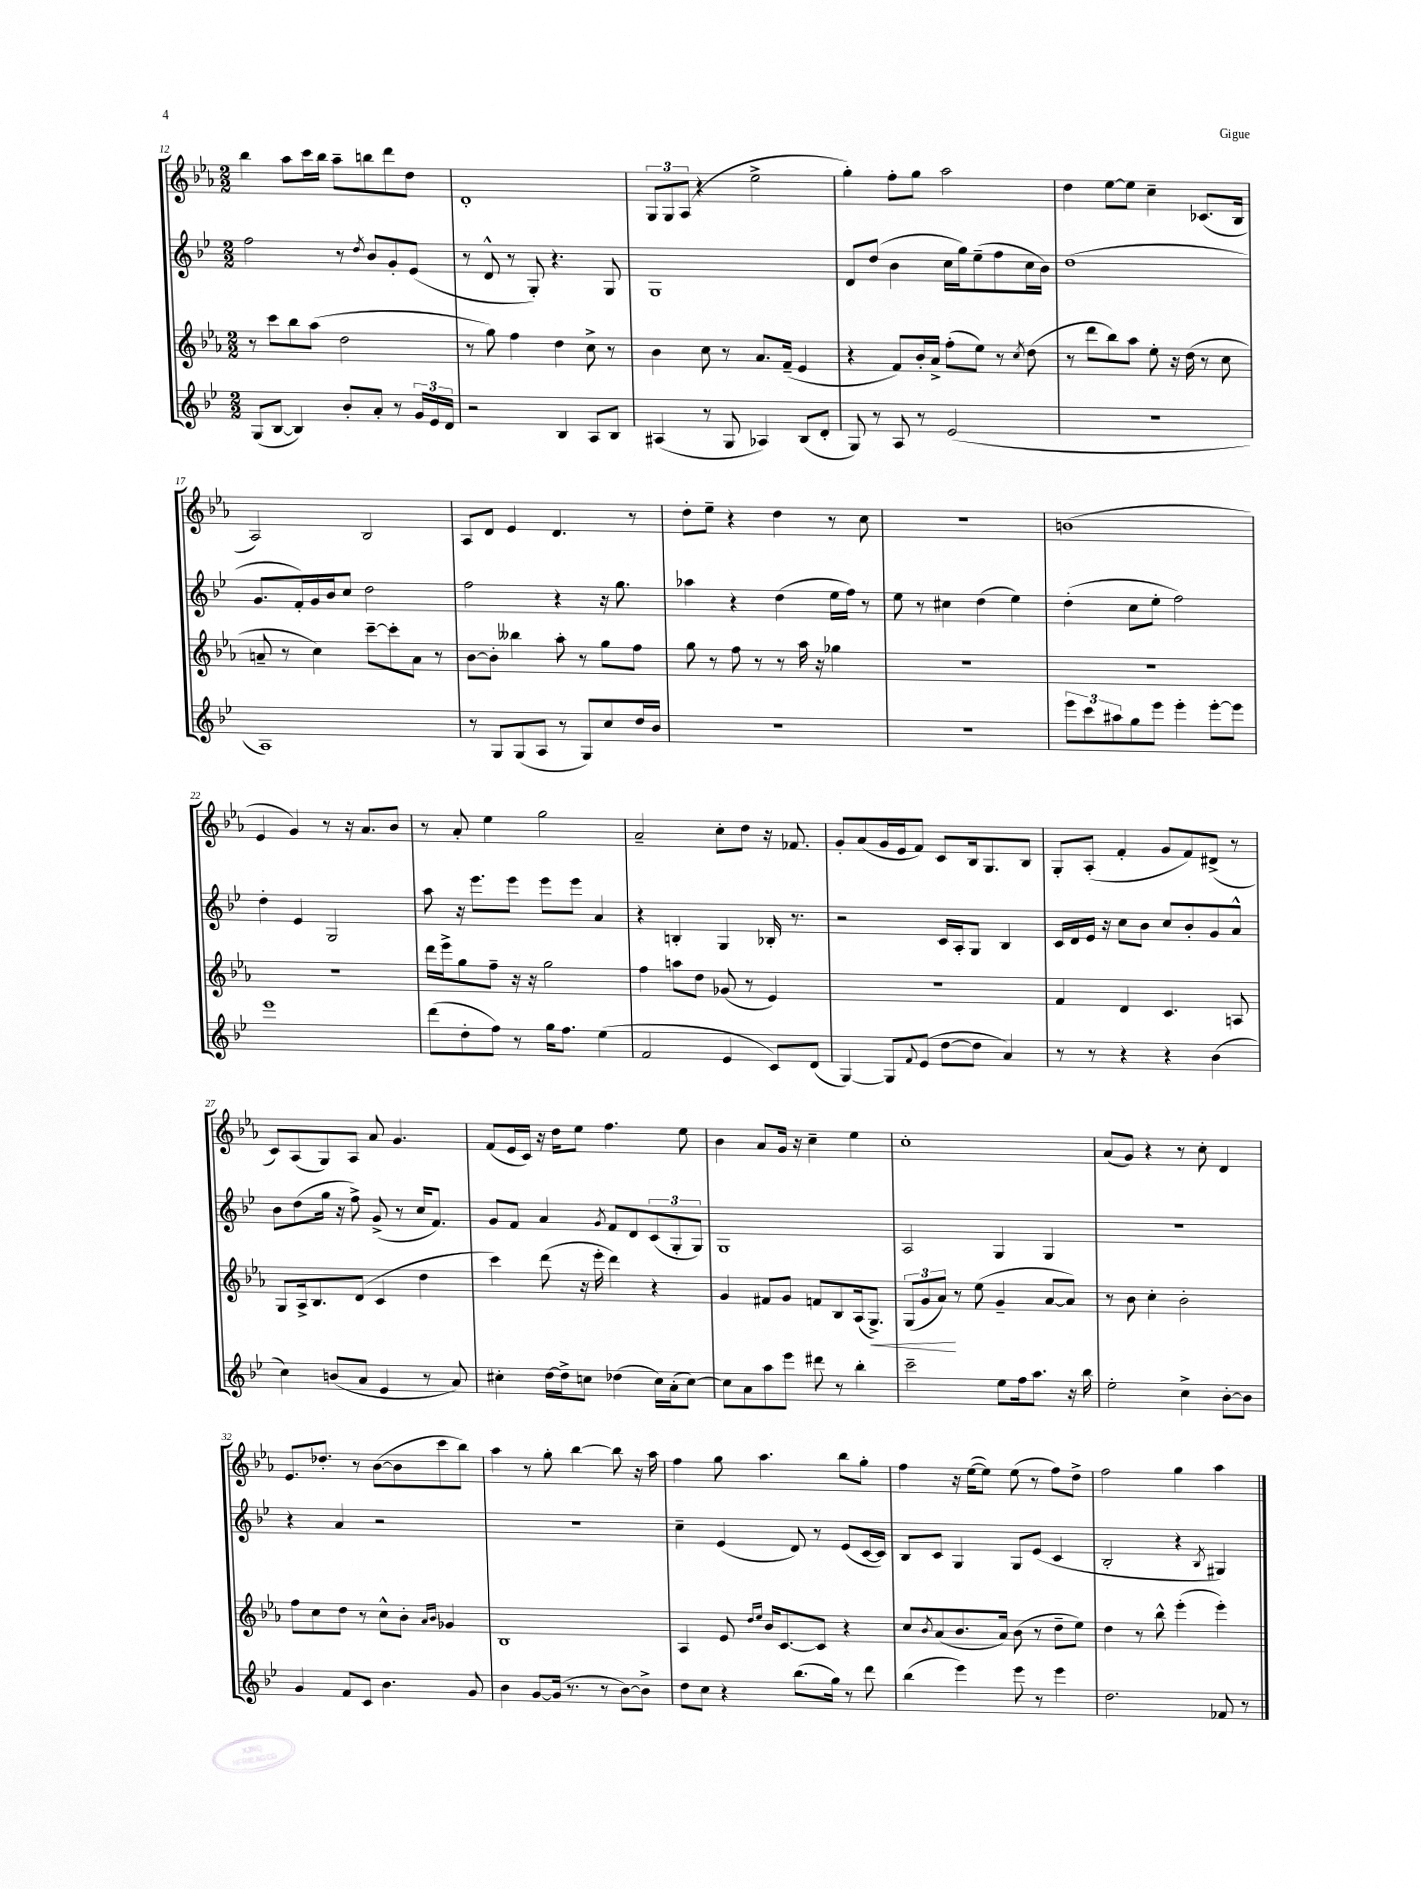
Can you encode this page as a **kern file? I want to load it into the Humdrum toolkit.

**kern	**kern	**dynam	**kern	**kern
*part4	*part3	*part3	*part2	*part1
*staff4	*staff3	*staff3	*staff2	*staff1
*clefG2	*clefG2	*	*clefG2	*clefG2
*k[b-e-]	*k[b-e-a-]	*	*k[b-e-]	*k[b-e-a-]
*M2/2	*M2/2	*	*M2/2	*M2/2
=12	=12	=12	=12	=12
(8G/L	8r	.	2ff\	4bb-\
[8B-/J	8ccc\L	.	.	.
4B-/])	8bb-\	.	.	8aa-\L
.	(8aa-\J	.	.	16ccc\L
.	.	.	.	16bb-\JJ
8b-'/L	2dd\	.	8r	8aa-~\L
.	.	.	8qdd/	.
8a'/J	.	.	8b-/L	8bbn\
8r	.	.	8g'/	8ddd\
24g/LL	.	.	(8e-/J	8dd\J
24e-/	.	.	.	.
24d/JJ	.	.	.	.
=13	=13	=13	=13	=13
2r	8r	.	8r	1d'
.	8gg\)	.	8d^^/	.
.	4ff\	.	8r	.
.	.	.	8G'/)	.
4B-/	4dd\	.	4.r	.
8A/L	8cc^\	.	.	.
8B-/J	8r	.	8G/	.
=14	=14	=14	=14	=14
(4A#X/	4b-\	.	1G	12G/L
.	.	.	.	12G/
.	.	.	.	(12A-/J
8r	8cc\	.	.	4r
8G/	8r	.	.	.
4A-X/)	8.a-/L	.	.	2ee-^\
.	(16f~/Jk	.	.	.
(8B-/L	4e-/	.	.	.
8d'/J	.	.	.	.
=15	=15	=15	=15	=15
8G/)	4r	.	8d/L	4gg'\)
8r	.	.	(8dd/J	.
8A/	8f/L)	.	4b-\	8ff'\L
8r	16b-'/L	.	.	8gg\J
.	16a-^/JJ	.	.	.
(2e-/	(8ff'\L	.	16cc\LL	2aa-\
.	.	.	16gg\J)	.
.	8ee-\J)	.	(8ee-~\	.
.	8r	.	8ff\	.
.	8qcc/	.	.	.
.	(8dd\	.	16cc\L	.
.	.	.	16b-\JJ)	.
=16	=16	=16	=16	=16
1r	8r	.	(1dd	4dd\
.	8ddd\L	.	.	.
.	8bb-\)	.	.	[8ee-\L
.	8aa-\J	.	.	8ee-\J]
.	8ee-'\	.	.	4cc~\
.	16r	.	.	.
.	(16dd\	.	.	.
.	8r	.	.	(8.c-X/L
.	8cc\	.	.	.
.	.	.	.	16B-/Jk
!!LO:LB:g=z
=17	=17	=17	=17	=17
1A)	8an~/	.	8.g/L	2A-/)
.	8r	.	.	.
.	.	.	16f'/L)	.
.	4cc\)	.	16g/	.
.	.	.	16b-/J	.
.	.	.	8cc/J	.
.	[8ccc~\L	.	2dd\	2B-/
.	8ccc'\]	.	.	.
.	8a\J	.	.	.
.	8r	.	.	.
=18	=18	=18	=18	=18
8r	[8b-\L	.	2ff\	8A-/L
8G/L	8b-'\J]	.	.	8d/J
(8G/	4bb--X\	.	.	4e-/
8A/J	.	.	.	.
8r	8aa-'\	.	4r	4.d/
8G/L)	8r	.	.	.
8cc/	8gg\L	.	16r	.
.	.	.	8.gg\	.
16dd/L	8ff\J	.	.	8r
16b-/JJ	.	.	.	.
=19	=19	=19	=19	=19
1r	8gg\	.	4aa-X\	8dd'\L
.	8r	.	.	8ee-~\J
.	8ff\	.	4r	4r
.	8r	.	.	.
.	8r	.	(4dd\	4dd\
.	16aa-\	.	.	.
.	16r	.	.	.
.	4gg-X\	.	16ee-\LL	8r
.	.	.	16ff\JJ)	.
.	.	.	8r	8cc\
=20	=20	=20	=20	=20
1r	1r	.	8ee-\	1r
.	.	.	8r	.
.	.	.	4cc#X\	.
.	.	.	(4dd\	.
.	.	.	4ee-\)	.
=21	=21	=21	=21	=21
12eee-\L	1r	.	(4dd'\	(1bn
12ccc\	.	.	.	.
12aa#X\	.	.	.	.
8gg\	.	.	8cc\L	.
8eee-\J	.	.	8ee-'\J	.
4eee-'\	.	.	2ff\)	.
[8eee-'\L	.	.	.	.
8eee-\J]	.	.	.	.
!!LO:LB:g=z
=22	=22	=22	=22	=22
1eee-	1r	.	4dd'\	4e-/
.	.	.	4e-/	4g/)
.	.	.	2G/	8r
.	.	.	.	16r
.	.	.	.	8.a-/L
.	.	.	.	8b-/J
=23	=23	=23	=23	=23
(8ddd\L	16ddd\LL	.	8aa\	8r
.	16eee-^\J	.	.	.
8dd'\	8gg\	.	16r	8a-'/
.	.	.	8.eee-\L	.
8ff\J)	8ff~\J	.	.	4ee-\
8r	16r	.	8eee-\J	.
.	16r	.	.	.
16gg\KL	2gg\	.	8eee-\L	2gg\
8.ff\J	.	.	.	.
.	.	.	8eee-\J	.
(4ee-\	.	.	4a/	.
=24	=24	=24	=24	=24
2f/	4ff\	.	4r	2a-~/
.	8aan\L	.	4Bn'/	.
.	8dd\J	.	.	.
4e-/	(8g-X/	.	4G/	8cc'\L
.	8r	.	.	8dd\J
8c/L)	4e-/)	.	16B-X'/	16r
.	.	.	8.r	8.f-X/
(8d/J	.	.	.	.
=25	=25	=25	=25	=25
[4G/)	1r	.	2r	8g'/L
.	.	.	.	(8a-/
8G/L]	.	.	.	16g/L
.	.	.	.	16e-/J
8qqf/	.	.	.	.
(8e-/J	.	.	.	8f/J)
[8dd\L	.	.	16c/LL	8c/L
.	.	.	16A'/J	.
8dd\J]	.	.	8G/J	16B-/k
.	.	.	.	8.G/
4a/)	.	.	4B-/	.
.	.	.	.	8B-/J
=26	=26	=26	=26	=26
8r	4f/	.	16c/LL	8G'/L
.	.	.	16d/	.
8r	.	.	16e-/JJ	(8A-'/J
.	.	.	16r	.
4r	4d/	.	8cc\L	4f'/
.	.	.	8b-\J	.
4r	4.c/	.	8cc/L	8g/L
.	.	.	8b-'/	8f/)
(4b-\	.	.	8g/	(8d#X^/J
.	8An/	.	8a^^/J	8r
!!LO:LB:g=z
=27	=27	=27	=27	=27
4cc\)	8G/L	.	8b-\L	8c/L)
.	16A-^/k	.	(8dd\	(8A-/
.	8.B-/	.	.	.
(8bn/L	.	.	16gg\Jk	8G/)
.	.	.	16r	.
8a/J	(8d/J	.	8ff^\)	8A-/J
4e-/	4c/	.	(8g^/	8a-/
.	.	.	8r	4.g/
8r	4dd\	.	16cc/KL	.
.	.	.	8.f/J)	.
8a/)	.	.	.	.
=28	=28	=28	=28	=28
4cc#X'\	4ccc\)	.	8g/L	(8f/L
.	.	.	8f/J	16e-/L
.	.	.	.	16c/JJ)
[16dd\LL	(8ddd\	.	4a/	16r
16dd^\J]	.	.	.	16dd\KL
8ccn\J	16r	.	.	8ee-\J
.	16eee-'\	.	.	.
.	.	.	8qg/	.
(4dd-X\	4ddd\)	.	8f/L	4.ff\
.	.	.	8d/	.
16cc\LL)	4r	.	(12c/	.
(16a'\J	.	.	.	.
.	.	.	12G'/	.
[8cc\J)	.	.	.	8ee-\
.	.	.	12G/J)	.
=29	=29	=29	=29	=29
8cc\L]	4g/	.	1G	4b-\
8a\	.	.	.	.
8aa\	8f#X/L	.	.	8a-/L
8eee-\J	8g/J	.	.	16g/Jk
.	.	.	.	16r
8ddd#X\	8fn/L	.	.	4cc~\
8r	8B-/	.	.	.
4bb-'\	(16A-/k	.	.	4ee-\
!	!	!LO:HP:b	!	!
.	8.G^/J)	<	.	.
=30	=30	=30	=30	=30
2ccc~\	(12G/L	.	2A/	1cc'
.	12g/	.	.	.
.	12a-/J)	.	.	.
.	8r	[	.	.
.	(8ee-\	.	.	.
8ee-\L	4g~/	.	4G/	.
16ff\k	.	.	.	.
8.aa\J	.	.	.	.
.	[8a-/L	.	4G/	.
16r	8a-/J])	.	.	.
16bb-\	.	.	.	.
=31	=31	=31	=31	=31
2ee-'\	8r	.	1r	(8a-/L
.	8b-\	.	.	8g/J)
.	4cc'\	.	.	4r
4cc^\	2b-'\	.	.	8r
.	.	.	.	8cc'\
[8b-'\L	.	.	.	4d/
8b-\J]	.	.	.	.
!!LO:LB:g=z
=32	=32	=32	=32	=32
4g/	8ff\L	.	4r	8.e-/L
.	8cc\	.	.	.
.	.	.	.	8.dd-X'/J
8f/L	8dd\J	.	4a/	.
8c/J	8r	.	.	8r
4.b-\	8cc^^\L	.	2r	([8b-\L
.	8b-'\J	.	.	8b-\]
.	16qqa-/LL	.	.	.
.	16qqb-/JJ	.	.	.
.	4g-X/	.	.	8ccc\
8g/	.	.	.	8bb-\J)
=33	=33	=33	=33	=33
4b-\	1B-	.	1r	4aa-\
[8g/L	.	.	.	8r
(16g/Jk]	.	.	.	8gg'\
8.r	.	.	.	.
.	.	.	.	[4bb-\
8r	.	.	.	.
[8b-\L)	.	.	.	8bb-\]
8b-^\J]	.	.	.	16r
.	.	.	.	16aa-\
=34	=34	=34	=34	=34
8dd\L	4A-/	.	4cc~\	4ff\
8cc\J	.	.	.	.
4r	8e-/	.	(4e-/	8gg\
.	16qqdd/LL	.	.	.
.	16qqee-/JJ	.	.	.
.	16b-/KL	.	.	4.aa-\
.	[8.c/	.	.	.
(8.bb-\L	.	.	8d/)	.
.	8c/J]	.	8r	.
16gg\Jk)	.	.	.	.
8r	4r	.	(8e-/L	8bb-\L
8ddd\	.	.	[16c/L	8gg'\J
.	.	.	16c/JJ])	.
=35	=35	=35	=35	=35
(4bb-\	8cc/L	.	8B-/L	4ff\
.	8qb-/	.	.	.
.	(8a-/	.	8c/J	.
4eee-\)	8.b-/	.	4G/	16r
.	.	.	.	([16ee-\KL
.	.	.	.	8ee-\J])
.	16a-/Jk)	.	.	.
8eee-\	(8b-\	.	8G/L	(8ee-\
8r	8r	.	(8e-/J	8r
4eee-\	8dd~\L	.	4c/	8ff\L)
.	8ee-\J)	.	.	8dd^\J
=36	=36	=36	=36	=36
2.dd\	4dd\	.	2B-'/	2ff\
.	8r	.	.	.
.	8bb-^^\	.	.	.
.	(4eee-'\	.	4r	4gg\
.	.	.	8qB-/	.
8f-X/	4eee-'\)	.	4G#X/)	4aa-\
8r	.	.	.	.
==	==	==	==	==
*-	*-	*-	*-	*-
